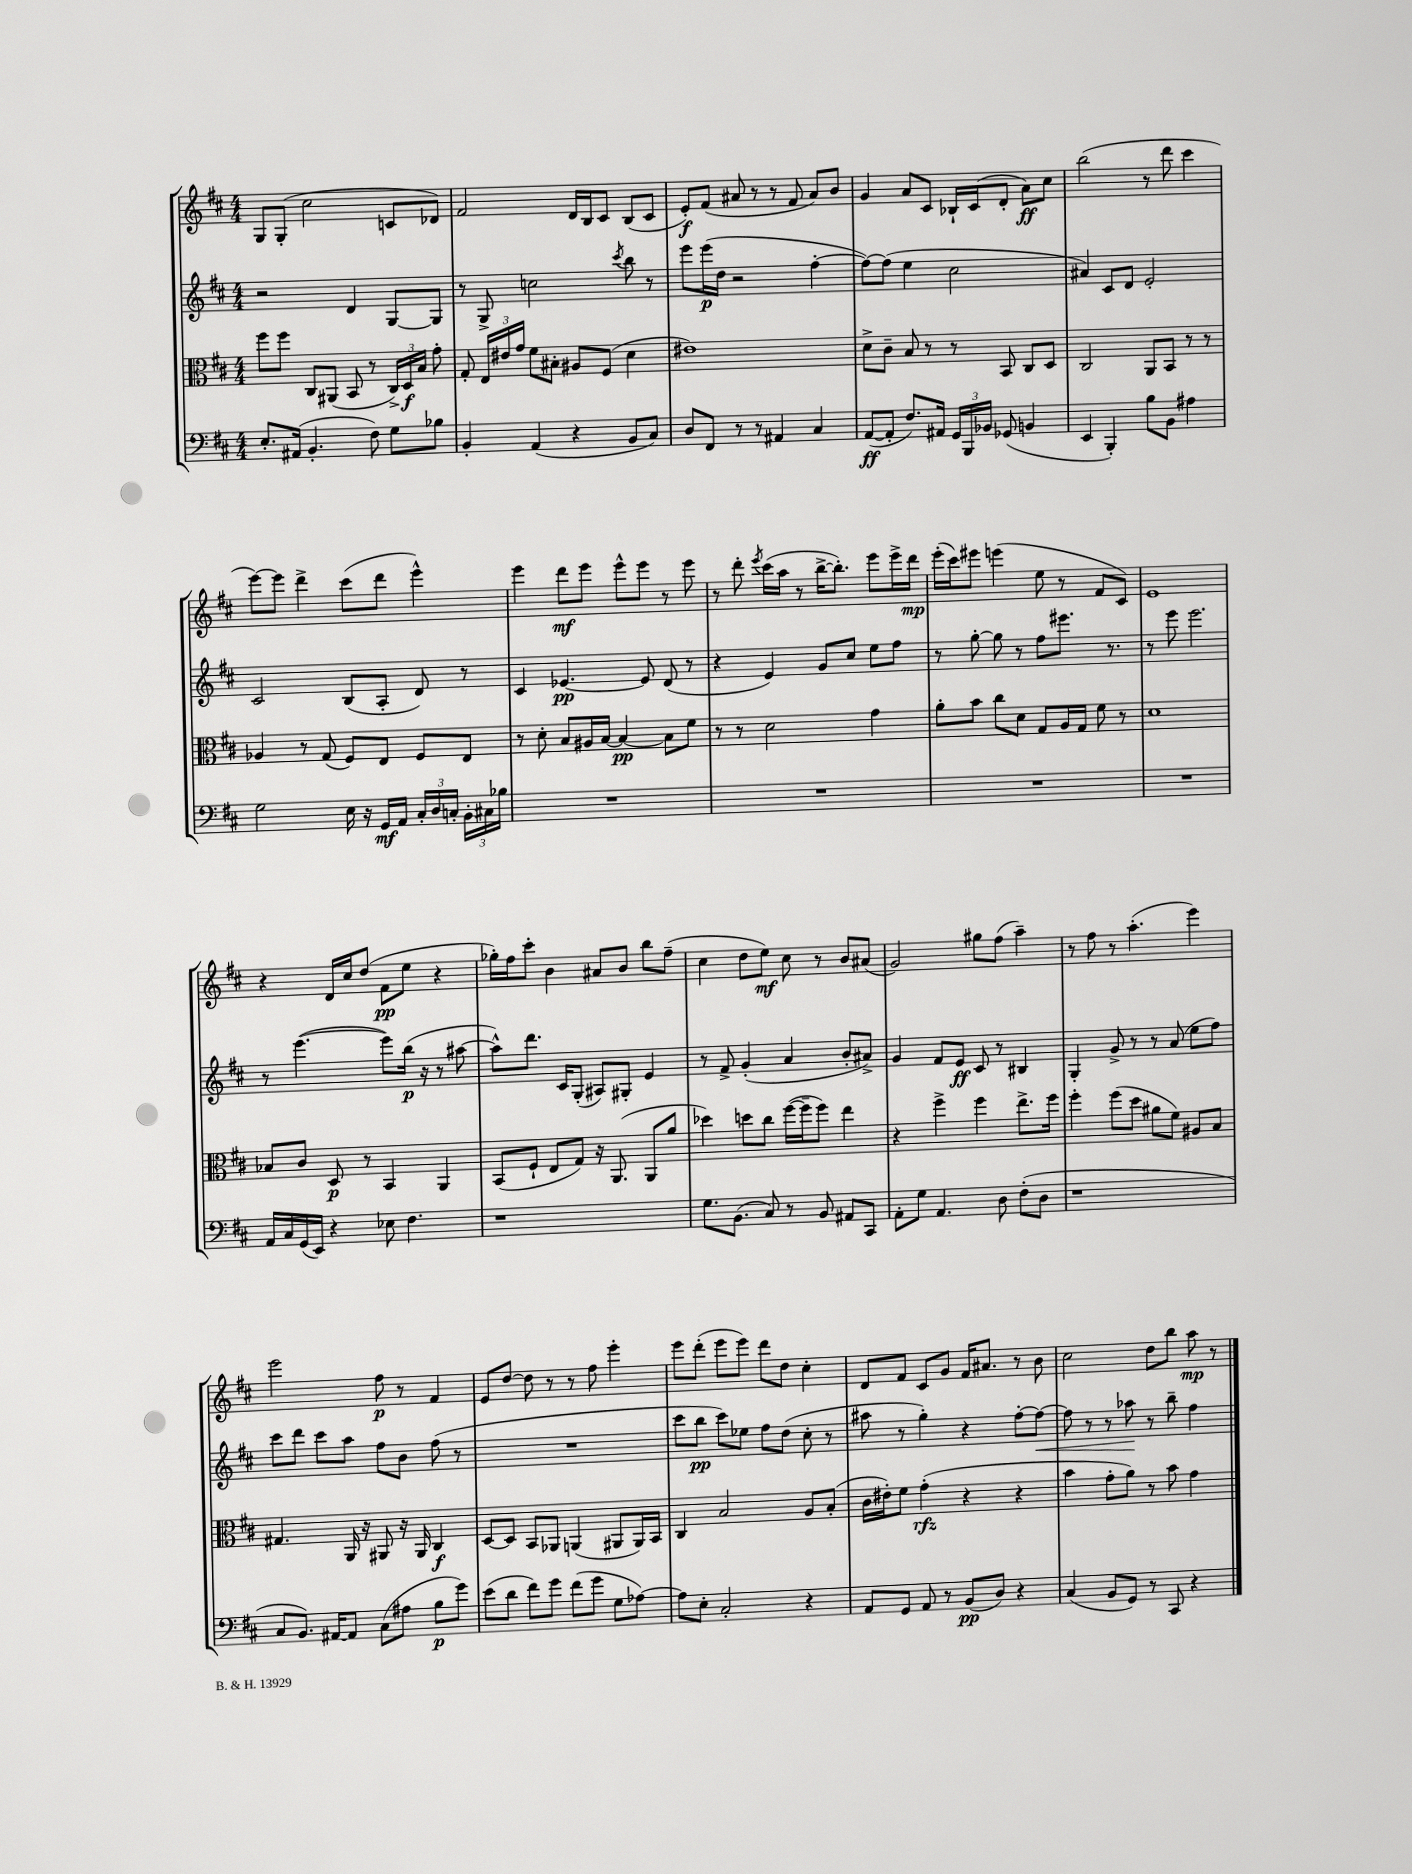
<<
\new StaffGroup <<
\new Staff = "s0" {
    \clef treble \key d \major \numericTimeSignature \time 4/4
    \autoBeamOff g8[ g8]-.( cis''2 c'8[ des'8]) |
    fis'2 d'16[ b16 cis'8] b8[( cis'8] |
    e'8[-.\f) fis'8]( ais'8 r8 r8 fis'8 ais'8[) b'8] |
    g'4 a'8[ cis'8] bes16[-! cis'16( d'8]-. a'8[\ff) cis''8] |
    b''2( r8 d'''8 cis'''4 |
    e'''8[~) e'''8] d'''4-> cis'''8[( d'''8] e'''4-^) |
    e'''4 d'''8[\mf e'''8] e'''8[-^ e'''8] r8 e'''8 |
    r8 d'''8-. \acciaccatura { e'''8 } cis'''16[( a''16] r8 b''16[~-> b''8.]-.) e'''8[ e'''16-> d'''16]\mp |
    e'''16[-.( cis'''16) eis'''8] e'''4( e''8 r8 fis'8[ cis'8]) |
    e'1 |
    r4 d'16[ cis''16 d''8]( fis'8[\pp e''8] r4 |
    ges''16[-.) fis''16 cis'''8]-. b'4 ais'8[ b'8] b''8[ fis''8]--( |
    cis''4 d''8[ e''8]\mf) cis''8 r8 b'8[ ais'8]( |
    g'2) gis''8[ fis''8]( a''4--) |
    r8 fis''8 r8 a''4.-.( e'''4) |
    e'''2 fis''8\p r8 fis'4 |
    e'8[ d''8]~ d''8 r8 r8 fis''8 e'''4-. |
    e'''8[ d'''8]-.( e'''8[ e'''8]) d'''8[ d''8] cis''4-. |
    d'8[ fis'8] cis'8[ g'8] fis'16[ ais'8.] r8 b'8 |
    cis''2 d''8[ b''8] a''8\mp r8 \bar "|." |
}
\new Staff = "s1" {
    \clef treble \key d \major \numericTimeSignature \time 4/4
    \autoBeamOff r2 d'4 g8[~ g8] |
    r8 g8-> c''2 \acciaccatura { cis'''8 } b''8 r8 |
    e'''8[ e'''16\p( d''16] r2 fis''4~-. |
    fis''8[~) fis''8]( e''4 cis''2 |
    ais'4) cis'8[ d'8] e'2-. |
    cis'2 b8[( a8]-. d'8) r8 |
    cis'4 ees'4.~\pp ees'8 d'8( r8 |
    r4 e'4) g'8[ cis''8] e''8[ fis''8] |
    r8 g''8~-. g''8 r8 fis''8[ eis'''8.] r8. |
    r8 e'''8 e'''2. |
    r8 e'''4.~( e'''8[) b''16]\p( r16 r8 ais''8~ |
    ais''8[-^) d'''8.] cis'16[ g8]-.( ais8[) gis8]-. e'4 |
    r8 fis'8-> g'4-.( a'4 b'8[-. ais'8]->) |
    g'4 fis'8[ e'8]\ff cis'8 r8 bis4 |
    g4-. g'8-> r8 r8 a'8( e''8[ fis''8]) |
    cis'''8[ d'''8] cis'''8[ a''8] fis''8[ b'8] fis''8( r8 |
    R1 |
    cis'''8[ b''8]\pp cis'''8[) ees''8] fis''8[ d''8]( cis''8-. r8 |
    ais''8 r8 g''4-.) r4 fis''8[~-. fis''8]~\< |
    fis''8 r8 r8 aes''8\! r8 b''8-- fis''4 \bar "|." |
}
\new Staff = "s2" {
    \clef alto \key d \major \numericTimeSignature \time 4/4
    \autoBeamOff fis''8[ fis''8] cis8[ ais,8]( b,8 r8 \tuplet 3/2 { cis16[->) d16\f b16] } g'8-. |
    g8-. \tuplet 3/2 { e16[ eis'16 g'16] } fis'8[ bis8]-. ais8[ fis8]( d'4 |
    eis'1) |
    d'8[-> cis'8]-- b8 r8 r8 b,8 cis8[ d8] |
    cis2 a,8[ b,8] r8 r8 |
    aes4 r8 g8( fis8[) e8] fis8[ e8] |
    r8 d'8-. b8[ ais16 b16]~ b4~\pp b8[ fis'8] |
    r8 r8 d'2 g'4 |
    a'8[-. b'8] cis''8[ d'8] g8[ a16 g16] fis'8 r8 |
    d'1 |
    bes8[ cis'8] d8\p r8 b,4 a,4 |
    b,8[( fis8]-! e8[ g8]) r16 a,8.( a,8[ a'8] |
    des''4) d''8[ cis''8] fis''16[~( fis''16-- fis''8]) e''4 |
    r4 fis''4-> fis''4 e''8.[-> fis''16] |
    fis''4-. fis''8[( d''8] ais'8[ fis'8]) ais8[ b8] |
    gis4. a,16 r16 ais,8 r16 ais,16 cis4\f |
    d8[~ d8] b,8[ aes,8] a,4( ais,8[ ais,16) b,16] |
    cis4 b2 a8[ b8]-.( |
    cis'16[ eis'16-.) fis'8] g'4-.\rfz( r4 r4 |
    b'4 g'8[-. a'8]) r8 b'8 g'4 \bar "|." |
}
\new Staff = "s3" {
    \clef bass \key d \major \numericTimeSignature \time 4/4
    \autoBeamOff e8.[-. ais,16]( b,4.-. fis8) g8[ bes8] |
    b,4-. a,4( r4 b,8[ cis8]) |
    d8[ fis,8] r8 r8 ais,4 cis4 |
    a,8[~\ff( a,8]-. fis8.[) ais,16] \tuplet 3/2 { g,16[ b,,16 bes,16] } ges,8( b,4 |
    e,4 b,,4-.) b8[ b,8] ais4 |
    g2 e16 r16 g,16[\mf a,16] \tuplet 3/2 { cis16[-. d16 c16]-. } \tuplet 3/2 { b,16[-. cis16 bes16] } |
    R1 |
    R1 |
    R1 |
    R1 |
    a,16[ cis16 g,16( e,16]) r4 ees8 fis4. |
    r1 |
    g8.[ b,8.]( cis8) r8 b,8 ais,8[ cis,8] |
    a,8[-. g8] a,4. d8 fis8[-.( d8] |
    r1 |
    cis8[ b,8.]) ais,16[~ ais,8] cis8[( ais8] b8[\p g'8]) |
    e'8[( d'8] fis'8[) g'8] fis'8[( g'8] g8[ aes8]~) |
    aes8[ e8]-. cis2-. r4 |
    a,8[ g,8] a,8 r8 b,8[\pp( d8]) r4 |
    cis4( b,8[ g,8]) r8 cis,8 r4 \bar "|." |
}
>>
>>
\layout { \context { \Score \remove "Bar_number_engraver" } }
